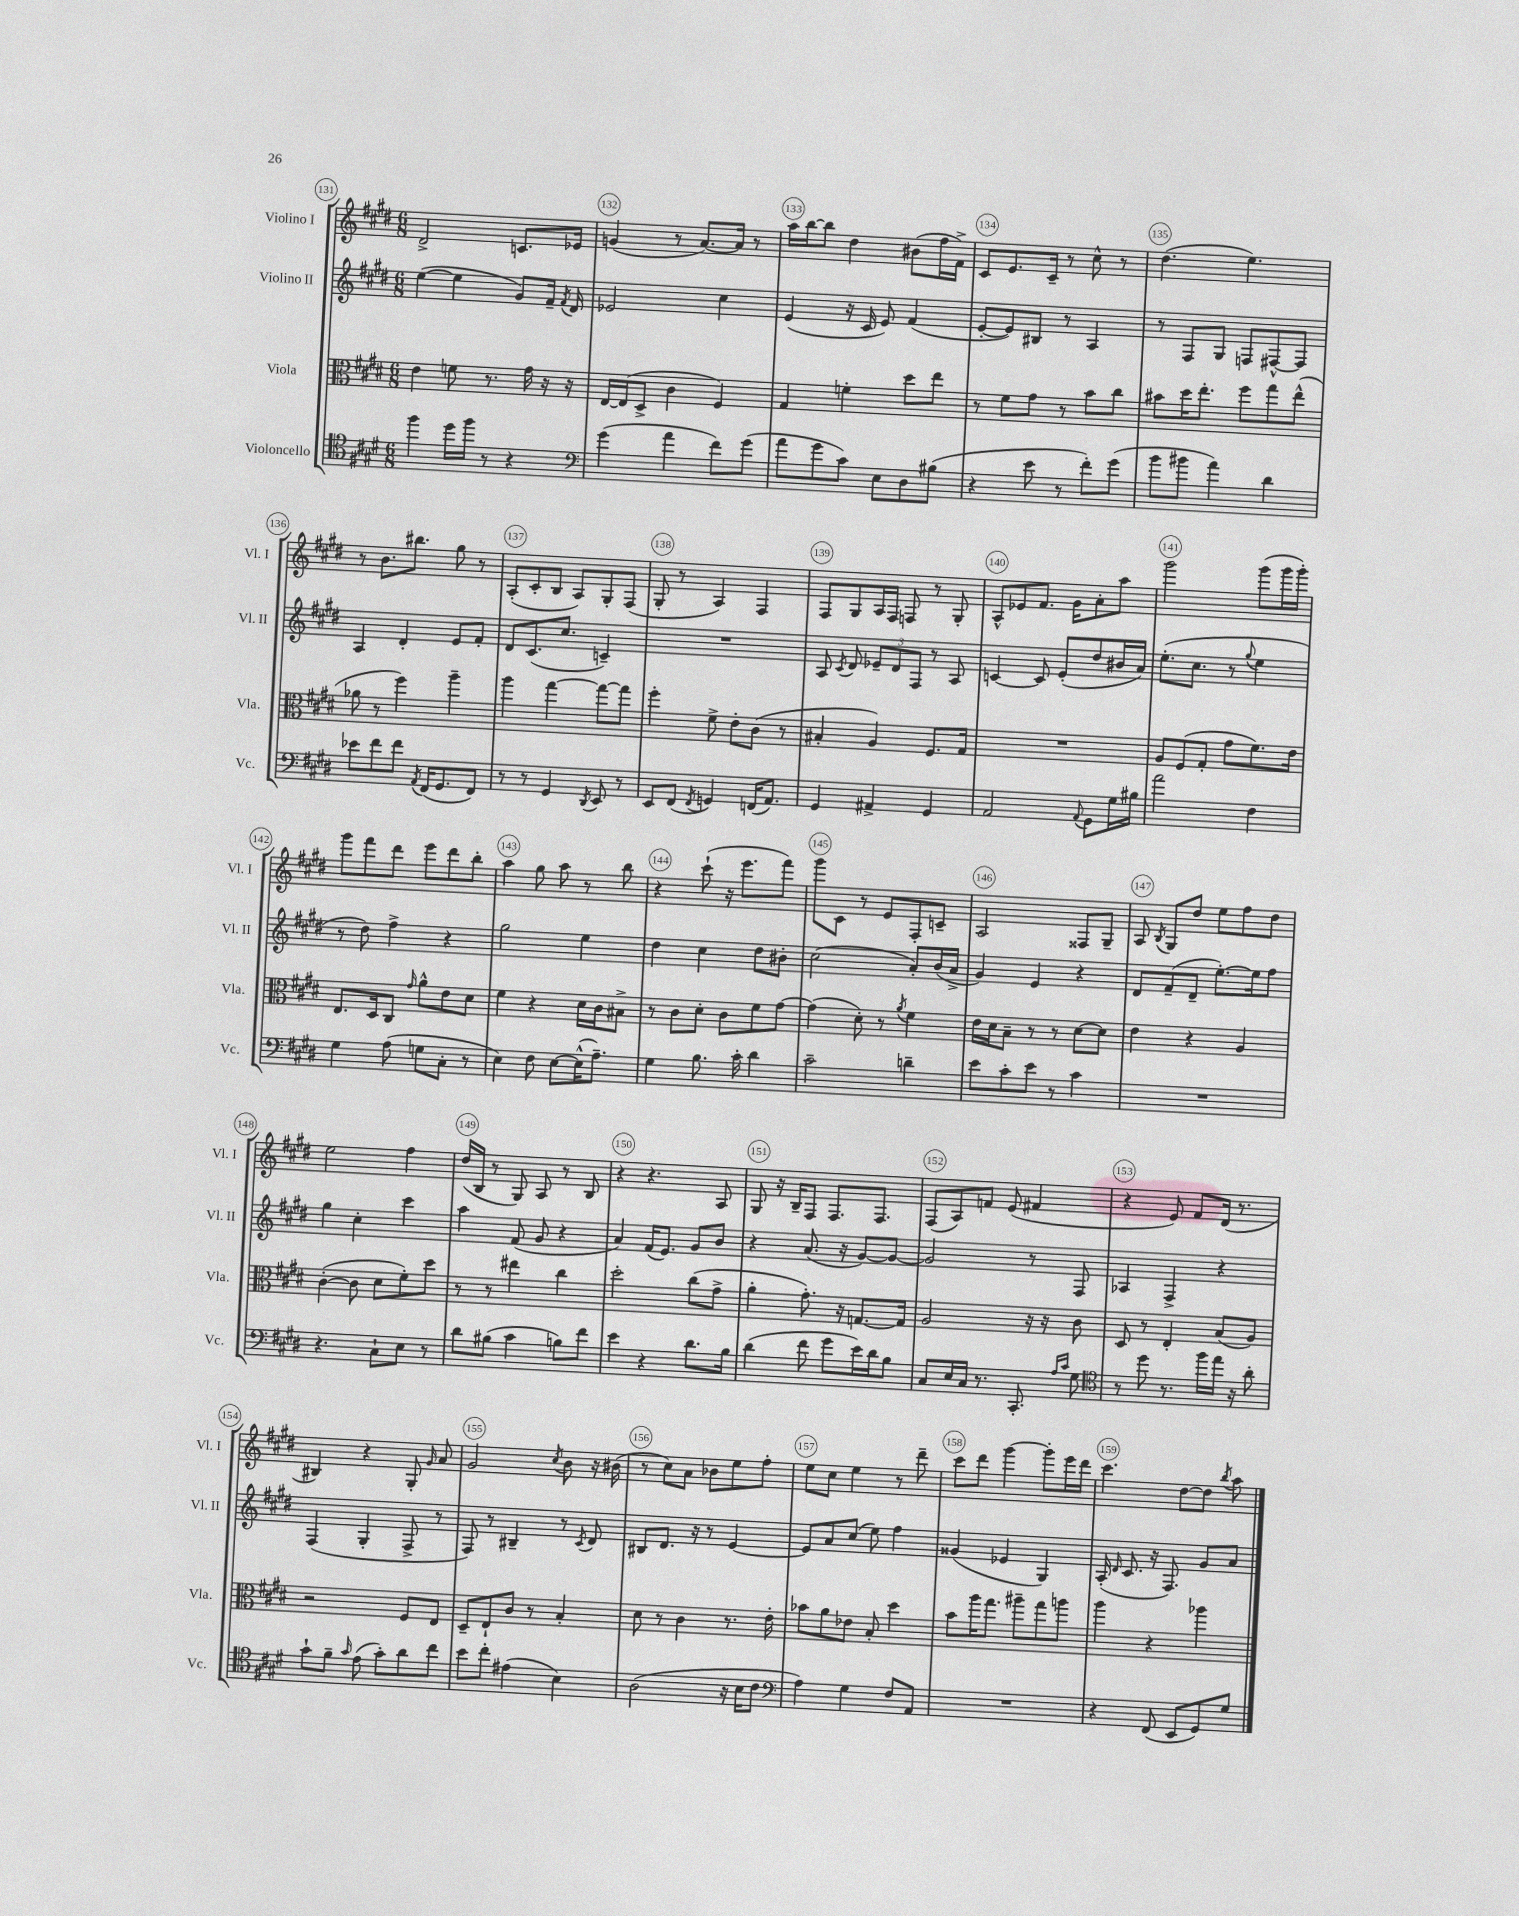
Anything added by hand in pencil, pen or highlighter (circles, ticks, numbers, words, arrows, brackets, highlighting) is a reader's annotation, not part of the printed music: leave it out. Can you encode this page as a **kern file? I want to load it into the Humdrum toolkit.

**kern	**kern	**kern	**kern
*part4	*part3	*part2	*part1
*staff4	*staff3	*staff2	*staff1
*I"Violoncello	*I"Viola	*I"Violino II	*I"Violino I
*I'Vc.	*I'Vla.	*I'Vl. II	*I'Vl. I
*clefC4	*clefC3	*clefG2	*clefG2
*k[f#c#g#d#]	*k[f#c#g#d#]	*k[f#c#g#d#]	*k[f#c#g#d#]
*M6/8	*M6/8	*M6/8	*M6/8
=131	=131	=131	=131
4ff#\	4e\	([4ee\	2d#^/
16dd#\LL	8fn\	4ee\]	.
16ff#\JJ	.	.	.
8r	8.r	.	.
4r	.	8g#/L)	8.cn/L
.	16g#\	.	.
.	16r	16f#~/Jk	.
.	.	8qf#/	.
.	16r	16d#/	16e-X/Jk
=132	=132	=132	=132
*clefF4	*	*	*
(4g#\	[16E/LL	2e-X/	(4gn/
.	(16E/J]	.	.
.	8D#^/J	.	.
4a\	4c#\	.	8r
.	.	.	[8.a/L)
8f#\L)	4F#/)	4cc#\	.
.	.	.	16a/Jk]
(8g#\J	.	.	8r
=133	=133	=133	=133
8a\L	4G#/	(4e/	16aa\LL
.	.	.	[16bb\J
8g#\	.	.	8bb\J]
8c#\J)	4fn'\	16r	4dd#\
.	.	16c#/	.
8E\L	.	8e/)	.
8D#\	8dd#\L	(4f#/	(8b#X\L
(8B#X\J	8ee\J	.	16ff#\L
.	.	.	16f#^\JJ)
=134	=134	=134	=134
4r	8r	[8e'/L	8c#/L
.	8f#\L	8e/])	8.e/
8e\	8g#\J	8B#X/J	.
.	.	.	16c#~/Jk
8r	8r	8r	8r
8f#'\L)	8b\L	4A/	8cc#^^\
(8g#\J	8cc#\J	.	8r
=135	=135	=135	=135
8b\L	8b#X\L	8r	(4.dd#\
8b#X\J	16dd#\K	8F#/L	.
.	8.ee'\J	.	.
4a\)	.	8G#/J	.
.	8ff#\L	8Fn/L	4.ee\)
4d#\	8gg#\	[8F#X^^/	.
.	(8ee^^\J	8F#/J]	.
!!LO:LB:g=z
=136	=136	=136	=136
8e-X\L	8a-X\	4A/	8r
8f#\	8r	.	8.b\L
8f#\J	4ff#\)	4d#'/	.
.	.	.	8.bb#X\J
8qAA/	.	.	.
(16FF#/KL	.	.	.
8.GG#/	.	.	.
.	4aa~\	8e/L	8gg#\
8FF#/J)	.	8f#'/J	8r
=137	=137	=137	=137
8r	4aa\	8d#/L	(8A'/L
8r	.	(8.c#/	8c#'/
4GG#/	[4gg#\	.	8B/J
.	.	8.cc#/J	.
.	.	.	8A/L)
8qDD#/	.	.	.
8EE/	8gg#\L_	4cn~/)	8G#'/
8r	8gg#\J]	.	(8F#/J
=138	=138	=138	=138
8EE/L	4ff#'\	2.r	8G#'/
(8FF#/J	.	.	8r
8qFF#/	.	.	.
4GGn/)	8f#^\	.	4A/)
.	8e'\L	.	.
(16FFn/KL	(8c#\J	.	4F#/
8.AA/J)	.	.	.
.	8r	.	.
=139	=139	=139	=139
4GG#/	4B#X'/	8A/	8F#/L
.	.	8qc#/	.
.	.	8d#/	8G#/
4AA#X^/	4A/)	12e-X~/L	16A/L
.	.	.	16F#/JJ
.	.	12d#/	.
.	.	.	8Fn/
.	.	12F#/J	.
4GG#/	8.F#/L	8r	8r
.	.	8A/	8G#'/
.	16G#/Jk	.	.
=140	=140	=140	=140
2AA/	2.r	[4cn/	8A^^/L
.	.	.	8e-X/
.	.	8c/]	8.f#/J
.	.	(8e'/L	.
.	.	.	16g#\KL
8qqAA/	.	.	.
8GG#\L	.	8dd#/	8a'\
16G#\L	.	16b#X/L	8aa\J
16B#X\JJ	.	16a/JJ)	.
=141	=141	=141	=141
2a\	8A/L	(8.ee'\L	2ggg#\
.	(8F#/	.	.
.	.	8.cc#\J	.
.	8G#'/J	.	.
.	8g#\L	8r	.
.	.	8qqgg#/	.
4F#\	8.f#\)	4ee\	(8ggg#\L
.	.	.	16ggg#\L
.	16e\Jk	.	16ggg#'\JJ)
!!LO:LB:g=z
=142	=142	=142	=142
4G#\	8.E/L	8r	8ggg#\L
.	.	8dd#\)	8fff#\
.	16D#/k	.	.
(8A\	8C#/J	4ff#^\	8ddd#\J
.	16qqg#/	.	.
8Gn\L	8a^^\L	.	8eee\L
8C#'\J	8e\	4r	8ddd#\
8r	8d#\J	.	8bb'\J
=143	=143	=143	=143
4E\)	4f#\	2gg#\	4aa\
8F#\	4r	.	8gg#\
[8E\L	.	.	8aa\
(16E^^\K]	16d#\LL	4ee\	8r
8.A~\J)	16c#\J	.	.
.	8B#X^\J	.	8bb\
=144	=144	=144	=144
4G#\	8r	4dd#\	4r
.	8c#\L	.	.
8.B\	8d#'\J	4cc#\	(8ccc#`\
.	8c#\L	.	16r
16c#'\	.	.	8.eee\L
4d#\	8f#\	8dd#\L	.
.	[8g#\J	8b#X'\J	8fff#\J)
=145	=145	=145	=145
2c#~\	(4g#\]	(2cc#\	8ggg#\L
.	.	.	8c#\J
.	8d#'\)	.	8r
.	8r	.	8e/L
.	8qa/	.	.
4dn~\	4f#\	8a'/L)	8F#'/
.	.	(16b/L	8cn~/J
.	.	16a^/JJ	.
=146	=146	=146	=146
8e\L	16e\LL	4g#/)	2A/
.	16d#\J	.	.
8c#'\	8B~\J	.	.
8e\J	8r	4e/	.
8r	8r	.	.
4c#\	[8d#\L	4r	8F##X/L
.	8d#\J]	.	8G#~/J
=147	=147	=147	=147
2.r	4e\	8d#/L	8A/
.	.	.	8qB/
.	.	(8f#~/	8G#/L
.	4r	8d#~/J	8dd#/J
.	.	[8.ee'\L)	8ee\L
.	4A/	.	8ff#\
.	.	16ee\k]	.
.	.	8ff#\J	8dd#\J
!!LO:LB:g=z
=148	=148	=148	=148
4.r	([4c#'\	4gg#\	2ee\
.	8c#\]	4cc#'\	.
8C#`\L	8d#\L	.	.
8E\J	8f#'\)	4ccc#\	4ff#\
8r	8dd#\J	.	.
=149	=149	=149	=149
8d#\L	8r	4aa\	(16dd#/LL
.	.	.	16B/JJ
(8B#X\J	8r	.	8r
4c#\	4ee#X\	(8f#/	8G#/)
.	.	8g#/	8A/
8Bn\L)	4cc#\	4r	8r
8f#\J	.	.	8B/
=150	=150	=150	=150
4e\	2dd#'\	4a/)	4r
4r	.	(16f#/KL	4.r
.	.	8.e/J)	.
8.d#\L	(8cc#\L	8g#/L	.
.	8g#^\J	8b/J	8A/
16B\Jk	.	.	.
=151	=151	=151	=151
(4d#\	4a'\	4r	8G#/
.	.	.	16r
.	.	.	16B~/KL
8f#\	8.g#'\)	(8.a/	8F#/J
8g#\L	.	.	8.F#/L
.	16r	16r	.
16e\L)	[8.Gn/L	[8g#/L)	.
16d#\J	.	.	8.F#/J
8B\J	.	8g#/J_	.
.	16G/Jk]	.	.
=152	=152	=152	=152
8C#/L	2A/	2g#/]	(8F#/L
16E/L	.	.	8A/)
16C#/JJ	.	.	.
8.r	.	.	8fn/J
.	.	.	(8e/
8.CC#'/	.	.	.
.	16r	8r	4f#X/
.	16r	.	.
16qqA/LL	.	.	.
16qqc#/JJ	.	.	.
8G#\	8c#\	8F#/	.
=153	=153	=153	=153
*clefC4	*	*	*
8r	8D#/	4A-X/	4r
8dd#\	8r	.	.
8.r	4E'/	4F#^/	8e/)
.	.	.	8f#/L
16ff#\LL	.	.	.
16ee\JJ	(8B/L	4r	(16d#/Jk
16r	.	.	8.r
8a'\	8A/J)	.	.
!!LO:LB:g=z
=154	=154	=154	=154
8g#`\L	2r	(4F#/	4B#X/)
8f#~\J	.	.	.
16qqg#/	.	.	.
(8e\	.	4G#'/	4r
8g#'\L)	.	.	.
8a\	8F#/L	8F#^/	8G#'/
.	.	.	16qqg#/
8cc#\J	8E/J	8r	8a/
=155	=155	=155	=155
8b\L	8D#~/L	8F#/)	2g#/
8cc#'\J	8E`/	8r	.
(4e#X\	8c#/J	4B#X~/	.
.	8r	.	.
.	.	.	8qcc#/
4B\)	4B'/	8r	8b\
.	.	8qc#/	.
.	.	8d#/	16r
.	.	.	(16b#X\
=156	=156	=156	=156
(2A\	8d#\	8B#X/L	8r
.	8r	8.d#/J	8cc#\L)
.	4c#\	.	8a\J
.	.	16r	.
.	.	8r	8b-X\L
16r	8.r	[4e/	8ee\
16B\KL	.	.	.
8c#\J	.	.	8ff#'\J
.	16e'\	.	.
=157	=157	=157	=157
*clefF4	*	*	*
4A\)	8b-X\L	8e/L]	8ee\L
.	8a\	8a/	8cc#\J
4G#\	8e-X\J	(8cc#/J	4ee\
.	8B'/	8ee\)	.
8F#/L	4dd#\	4ff#\	8r
8AA/J	.	.	8ddd#~\
=158	=158	=158	=158
2.r	8b\L	(4g##X/	8ccc#\L
.	16aa\K	.	8ddd#\J
.	8.gg#\J	.	.
.	.	4e-X/	[4ggg#\
.	8aa#X~\L	.	.
.	8gg#\	4G#/)	8ggg#'\L]
.	8aan\J	.	16eee\L
.	.	.	16ddd#\JJ
=159	=159	=159	=159
4r	4aa\	(16A'/	4.ccc#\
.	.	16qqd#/	.
.	.	8.c#/	.
(8FF#/	4r	16r	.
.	.	8.F#/)	.
8EE/L	.	.	[8dd#\L
8GG#/)	4aa-X\	8g#/L	8dd#\J]
.	.	.	8qbb/
8G#/J	.	8a/J	8aa\
==	==	==	==
*-	*-	*-	*-
